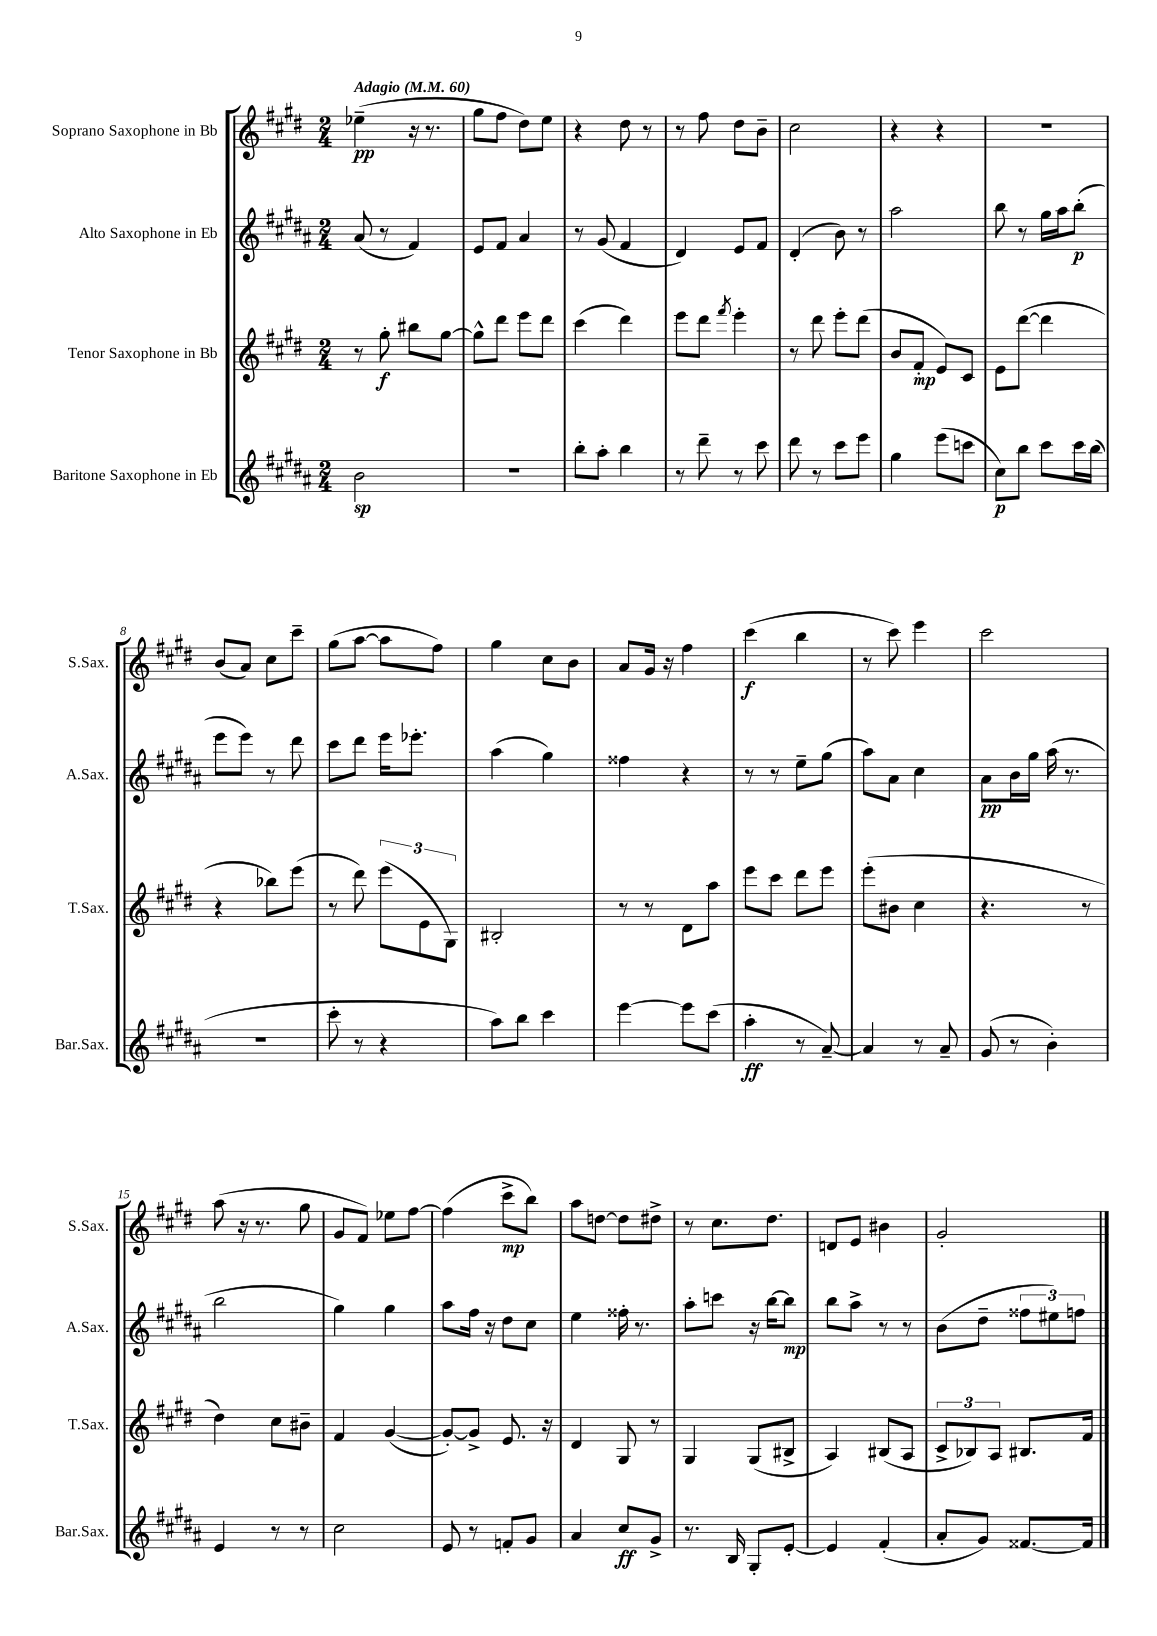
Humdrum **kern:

**kern	**kern	**kern	**kern
*staff4	*staff3	*staff2	*staff1
*clefG2	*clefG2	*clefG2	*clefG2
*k[f#c#g#d#a#]	*k[f#c#g#d#]	*k[f#c#g#d#a#]	*k[f#c#g#d#]
*M2/4	*M2/4	*M2/4	*M2/4
*MM60	*MM60	*MM60	*MM60
2b	8r	(8a#	(4ee-~
.	8gg#'	8r	.
.	8bb#	4f#)	16r
.	.	.	8.r
.	[8gg#	.	.
=	=	=	=
2r	8gg#^^]	8e	8gg#
.	8ddd#	8f#	8ff#
.	8eee	4a#	8dd#)
.	8ddd#	.	8ee
=	=	=	=
8bb'	(4ccc#	8r	4r
8aa#'	.	(8g#	.
4bb	4ddd#)	4f#	8dd#
.	.	.	8r
=	=	=	=
8r	8eee	4d#)	8r
8ddd#~	8ddd#	.	8ff#
.	8qfff#	.	.
8r	4eee'	8e	8dd#
8ccc#	.	8f#	8b~
=	=	=	=
8ddd#	8r	(4d#'	2cc#
8r	8ddd#	.	.
8ccc#	8eee'	8b)	.
8eee	(8ddd#	8r	.
=	=	=	=
4gg#	8b	2aa#	4r
.	8f#'	.	.
(8eee	8e)	.	4r
8ccc	8c#	.	.
=	=	=	=
8cc#)	8e	8bb	2r
8bb	([8ddd#	8r	.
8ccc#	4ddd#]	16gg#	.
.	.	16aa#	.
16ccc#	.	(8bb'	.
(16bb	.	.	.
=	=	=	=
2r	4r	8eee	(8b
.	.	8eee)	8a)
.	8bb-)	8r	8cc#
.	(8eee	8ddd#	8ccc#~
=	=	=	=
8ccc#'	8r	8ccc#	(8gg#
8r	8ddd#)	8ddd#	[8aa
4r	(12eee	16eee	8aa]
.	.	8.eee-'	.
.	12e	.	.
.	.	.	8ff#)
.	12G#)	.	.
=	=	=	=
8aa#)	2B#'	(4aa#	4gg#
8bb	.	.	.
4ccc#	.	4gg#)	8cc#
.	.	.	8b
=	=	=	=
[4eee	8r	4ff##	8a
.	8r	.	16g#
.	.	.	16r
8eee]	8d#	4r	4ff#
(8ccc#	8aa	.	.
=	=	=	=
4aa#'	8eee	8r	(4ccc#
.	8ccc#	8r	.
8r	8ddd#	8ee~	4bb
[8a#~)	8eee	(8gg#	.
=	=	=	=
4a#]	(8eee'	8aa#)	8r
.	8b#	8a#	8ccc#)
8r	4cc#	4cc#	4eee
8a#~	.	.	.
=	=	=	=
(8g#	4.r	8a#	2ccc#
8r	.	16b	.
.	.	16gg#	.
4b')	.	(16aa#	.
.	.	8.r	.
.	8r	.	.
=	=	=	=
4e	4dd#)	2bb	(8aa
.	.	.	16r
.	.	.	8.r
8r	8cc#	.	.
8r	8b#~	.	8gg#
=	=	=	=
2cc#	4f#	4gg#)	8g#
.	.	.	8f#)
.	([4g#	4gg#	8ee-
.	.	.	[8ff#
=	=	=	=
8e	8g#'_)	8aa#	(4ff#]
8r	8g#^]	16ff#	.
.	.	16r	.
8f'	8.e	8dd#	8ccc#^
8g#	.	8cc#	8bb)
.	16r	.	.
=	=	=	=
4a#	4d#	4ee	8aa
.	.	.	[8dd
8cc#	8G#	16ff##'	8dd]
.	.	8.r	.
8g#^	8r	.	8dd#^
=	=	=	=
8.r	4G#	8aa#'	8r
.	.	8ccc	8.cc#
16B	.	.	.
8G#'	(8G#	16r	.
.	.	[16bb	8.dd#
[8e'	8B#^	8bb]	.
=	=	=	=
4e]	4A)	8bb	8d
.	.	8aa#^	8e
(4f#'	(8B#	8r	4b#
.	8A	8r	.
=	=	=	=
8a#'	12c#^	(8b	2g#'
.	12B-)	.	.
8g#)	.	8dd#~	.
.	12A	.	.
[8.f##	8.B#	12ff##	.
.	.	12ee#)	.
.	.	12ff	.
16f##]	16f#	.	.
==	==	==	==
*-	*-	*-	*-
